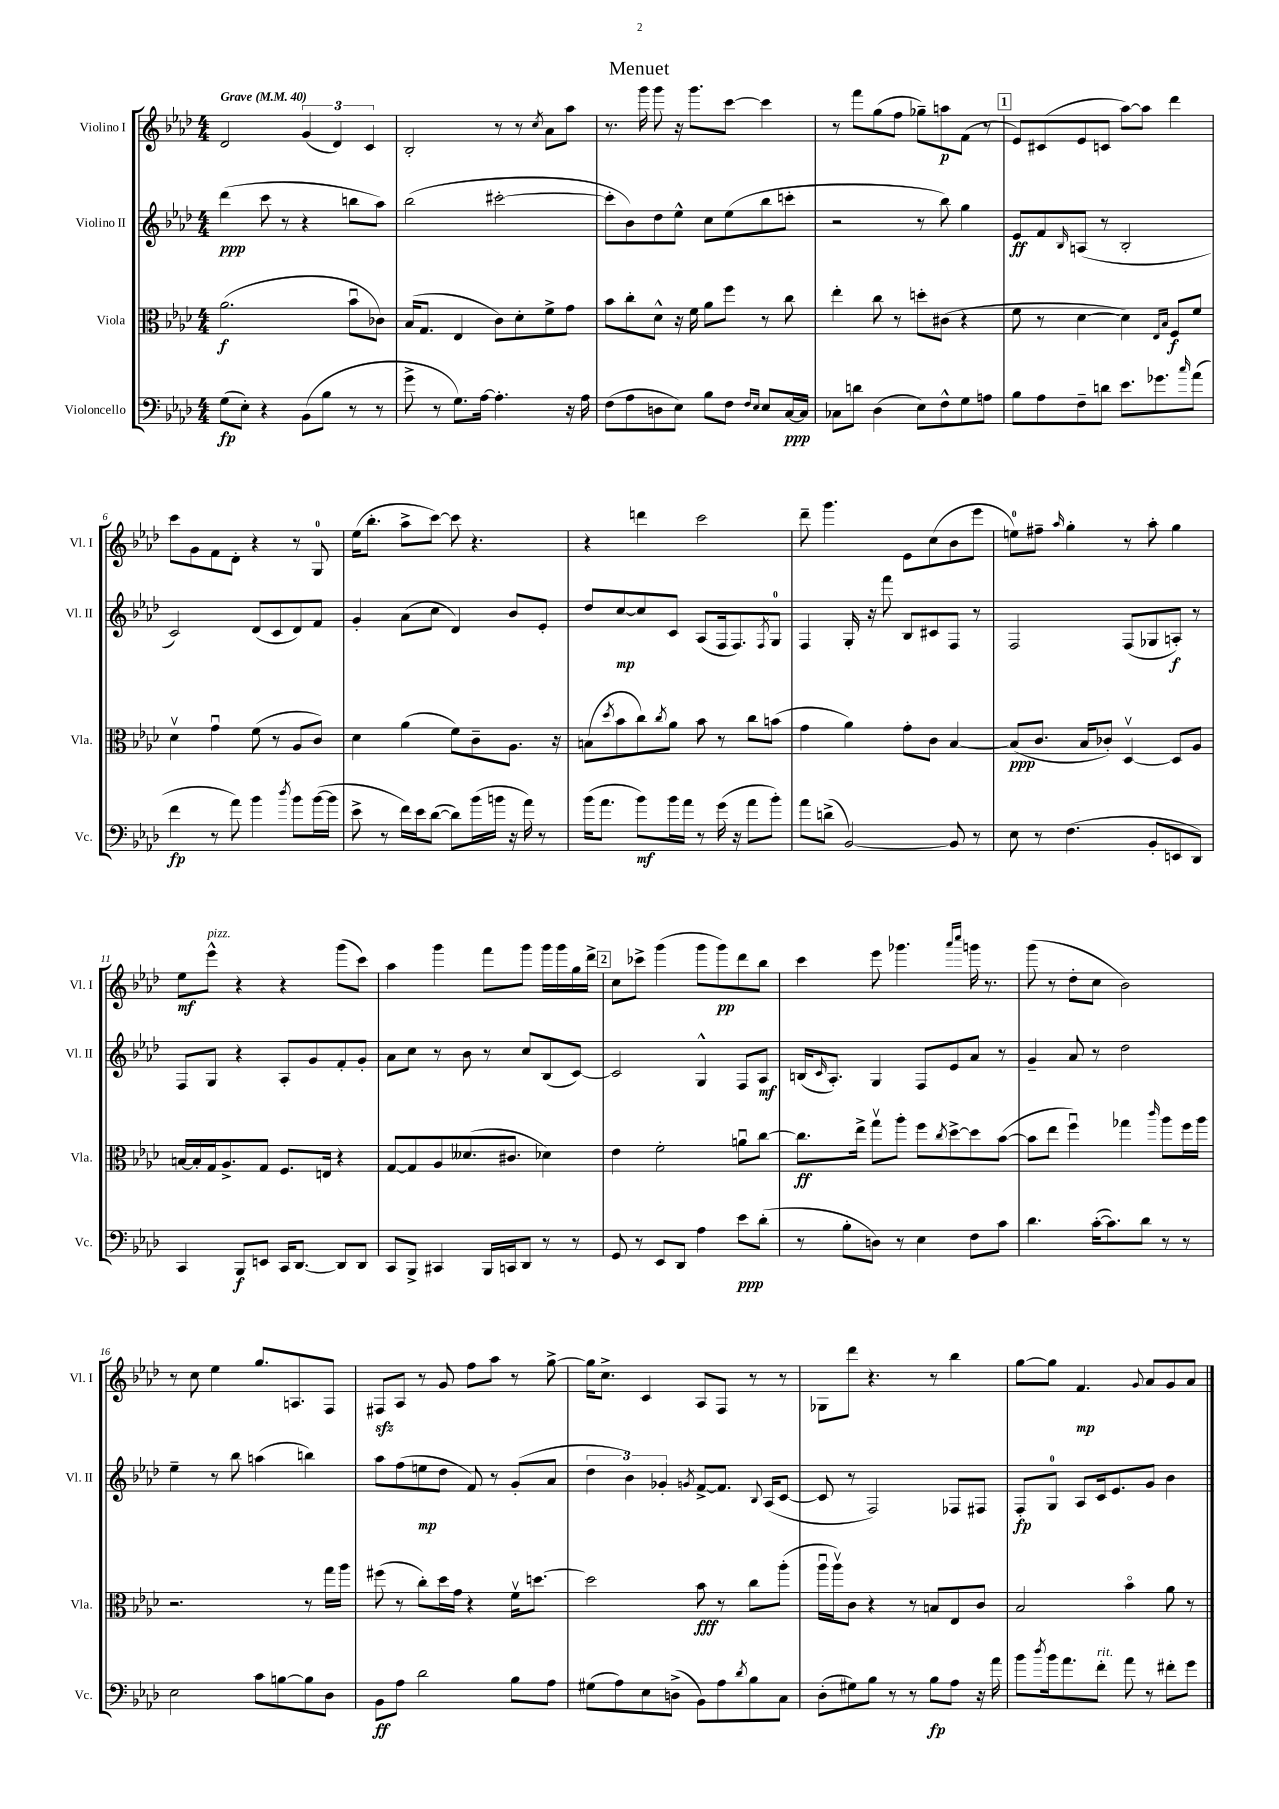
\header { title = "Menuet" }
<<
\new StaffGroup <<
\new Staff = "s0" \with { instrumentName = "Violino I" shortInstrumentName = "Vl. I" } {
    \clef treble \key aes \major \numericTimeSignature \time 4/4 \tempo "Grave" 4 = 40
    des'2 \tuplet 3/2 { g'4( des'4) c'4 } |
    bes2-. r8 r8 \acciaccatura { c''8 } aes'8 aes''8 |
    r8. g'''16 g'''8 r16 g'''8. c'''8~ c'''4 |
    r8 f'''8 g''8( f''8 ges''8--) a''8\p f'8( r8 |
    \mark \markup { \box "1" } ees'8) cis'8( ees'8 c'8 aes''8~) aes''8 des'''4 |
    c'''8 g'8 f'8 des'8-. r4 r8 g8-0 |
    ees''16( bes''8.-. aes''8-> c'''8~) c'''8 r4. |
    r4 d'''4 c'''2 |
    des'''8-- g'''4. ees'8 c''8( bes'8 ees'''8 |
    e''8-0) fis''8-- \grace { aes''16 } g''4-. r8 aes''8-. g''4 |
    ees''8\mf ees'''8-^^\markup { \italic "pizz." } r4 r4 g'''8( c'''8) |
    aes''4 g'''4 f'''8 g'''8 g'''16 g'''16 g''16 des'''16-> |
    \mark \markup { \box "2" } c''8 ces'''8-> g'''4( g'''8 g'''8\pp) des'''8 bes''8 |
    c'''4 ees'''8 ges'''4. \grace { aes'''16 c''''16 } g'''16 r8. |
    g'''8( r8 des''8-. c''8 bes'2) |
    r8 c''8 ees''4 g''8. a8. f8 |
    fis8\sfz aes8 r8 g'8 f''8 aes''8 r8 g''8~-> |
    g''16 c''8.-> c'4 aes8 f8 r8 r8 |
    ges8 des'''8 r4. r8 bes''4 |
    g''8~ g''8 f'4.\mp \appoggiatura { g'8 } aes'8 g'8 aes'8 \bar "|." |
}
\new Staff = "s1" \with { instrumentName = "Violino II" shortInstrumentName = "Vl. II" } {
    \clef treble \key aes \major \numericTimeSignature \time 4/4
    des'''4\ppp( c'''8 r8 r4 b''8 aes''8) |
    bes''2( cis'''2~-. |
    cis'''8-. bes'8) des''8 ees''8-^ c''8 ees''8( bes''8 c'''8-. |
    r2 r8 bes''8) g''4 |
    \mark \markup { \box "1" } ees'8\ff f'8 \grace { bes16 } a8( r8 bes2-. |
    c'2) des'8( c'8 des'8) f'8 |
    g'4-. aes'8( c''8 des'4) bes'8 ees'8-. |
    des''8 c''8~\mp c''8 c'8 aes8( f16 f8.) \acciaccatura { f8 } g8-0 |
    f4 g16-. r16 f'''8 bes8 cis'8 f8 r8 |
    f2 f8( ges8 a8-.\f) r8 |
    f8 g8 r4 aes8-. g'8 f'8-. g'8-. |
    aes'8 c''8 r8 bes'8 r8 c''8 bes8( c'8~) |
    \mark \markup { \box "2" } c'2 g4-^ f8 aes8\mf |
    b16( \grace { c'16 } aes8.-.) g4 f8 ees'8 aes'8 r8 |
    g'4-- aes'8 r8 des''2 |
    ees''4-- r8 bes''8 a''4( b''4) |
    aes''8 f''8( e''8\mp des''8 f'8) r8 g'8-.( aes'8 |
    \tuplet 3/2 { des''4 bes'4) ges'4-. } \acciaccatura { g'8 } f'8~-> f'8. \appoggiatura { bes8 } aes16( c'8~ |
    c'8 r8 f2) fes8 fis8 |
    f8-.\fp g8-0 aes8 c'16 ees'8. g'8 bes'4 \bar "|." |
}
\new Staff = "s2" \with { instrumentName = "Viola" shortInstrumentName = "Vla." } {
    \clef alto \key aes \major \numericTimeSignature \time 4/4
    aes'2.\f( bes'8\downbow ces'8) |
    bes16( g8. ees4 c'8) des'8-. f'8-> g'8 |
    bes'8 c''8-. des'8-^ r16 f'16 aes'8 f''8 r8 c''8 |
    ees''4-. c''8 r8 d''8-. cis'8( r4 |
    \mark \markup { \box "1" } f'8 r8 des'4~ des'4) \grace { ees16 bes16 } f8\f f'8 |
    des'4\upbow g'4\downbow f'8( r8 aes8 c'8) |
    des'4 aes'4( f'8) c'8-- aes8. r16 |
    b8( \acciaccatura { des''8 } bes'8 c''8) \acciaccatura { c''8 } aes'8 bes'8 r8 c''8 b'8( |
    g'4 aes'4) g'8-. c'8 bes4~ |
    bes8\ppp( c'8. bes16 ces'8-.) des4~\upbow des8 aes8 |
    b16~ b16-. g16 aes8.-> g8 f8. e16 r4 |
    g8~ g8 aes8 deses'8.( cis'8. des'4) |
    \mark \markup { \box "2" } ees'4 f'2-. a'8\downbow c''8~ |
    c''8.\ff ees''16-> g''8\upbow aes''8-. f''8 \acciaccatura { c''8 } des''8~-> des''8 bes'8~( |
    bes'8 ees''8 f''4\downbow) ges''4 \grace { c'''16 } aes''8 f''16 aes''16 |
    r2. r8 g''16 aes''16 |
    fis''8( r8 c''8-.) des''16 g'16 r4 f'16\upbow d''8.~ |
    d''2 bes'8\fff r8 c''8 aes''8-.( |
    aes''16\downbow aes''16\upbow) c'8 r4 r8 b8 ees8 c'8 |
    bes2 bes'4\flageolet aes'8 r8 \bar "|." |
}
\new Staff = "s3" \with { instrumentName = "Violoncello" shortInstrumentName = "Vc." } {
    \clef bass \key aes \major \numericTimeSignature \time 4/4
    g8\fp( ees8-.) r4 bes,8( bes8 r8 r8 |
    g'8-> r8 g8.) aes16~ aes4.-. r16 aes16 |
    f8( aes8 d8 ees8) bes8 f8 \grace { f16 ees16 } ees8 c16~\ppp c16 |
    ces8 d'8 des4( ees8) f8-^ g8 a8 |
    \mark \markup { \box "1" } bes8 aes8 f8-- d'8 ees'8. ges'8. \grace { c''16 } aes'8( |
    f'4\fp r8 aes'8) bes'4 \acciaccatura { des''8 } bes'8 bes'16~( bes'16 |
    ees'8-> r8 f'16) ees'16 des'8~( des'8) bes'16( b'16 r16 aes'16) r8 |
    bes'16( aes'8. bes'8\mf) bes'16 aes'16 r8 g'16( r16 aes'8 bes'8-.) |
    aes'8 d'8->( bes,2~) bes,8 r8 |
    ees8 r8 f4.( bes,8-. e,8 des,8) |
    c,4 bes,,8\f e,8 c,16 des,8.~ des,8 des,8 |
    c,8 bes,,8-> cis,4 bes,,16 c,16 des,8 r8 r8 |
    \mark \markup { \box "2" } g,8 r8 ees,8 des,8 aes4 ees'8\ppp des'8-.( |
    r8 bes8-. d8) r8 ees4 f8 c'8 |
    des'4. c'16~-.( c'8.) des'8 r8 r8 |
    ees2 c'8 b8~ b8 des8 |
    bes,8\ff aes8 des'2 bes8 aes8 |
    gis8( aes8) ees8 d8->( bes,8) aes8 \acciaccatura { des'8 } bes8 c8 |
    des8-.( gis8) bes8 r8 r8 bes8\fp aes8 r16 aes'16 |
    bes'8 \acciaccatura { des''8 } bes'16 aes'8. f'8-.^\markup { \italic "rit." } aes'8 r8 fis'8-. g'8 \bar "|." |
}
>>
>>
